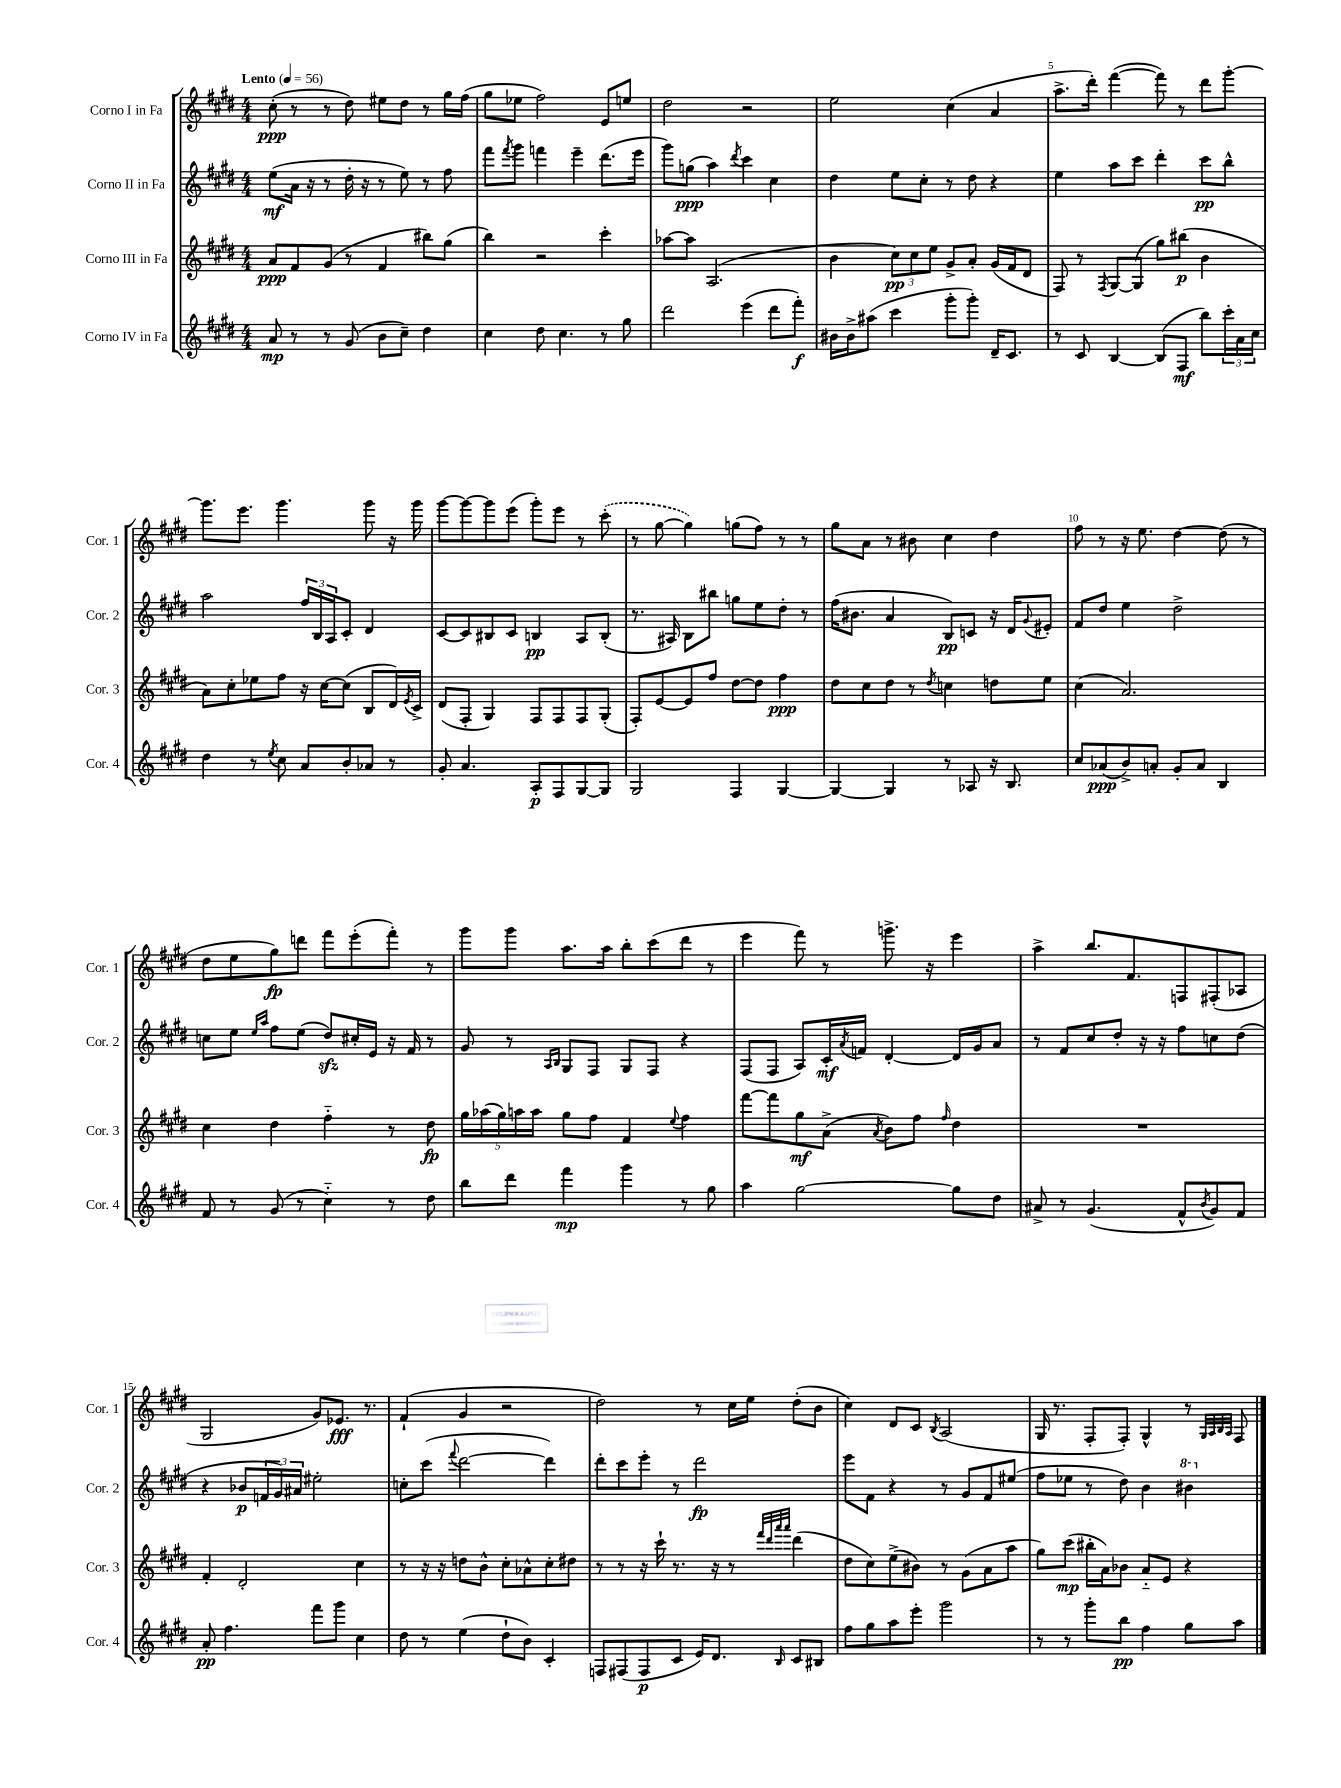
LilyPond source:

<<
\new StaffGroup <<
\new Staff = "s0" \with { instrumentName = "Corno I in Fa" shortInstrumentName = "Cor. 1" } {
    \clef treble \key e \major \numericTimeSignature \time 4/4 \tempo "Lento" 4 = 56
    cis''8-.\ppp( r8 r8 dis''8) eis''8 dis''8 r8 gis''16 fis''16( |
    gis''8 ees''8 fis''2) e'8 e''8 |
    dis''2 r2 |
    e''2 cis''4( a'4 |
    a''8.-> dis'''16-.) fis'''4~( fis'''8) r8 dis'''8 gis'''8~-. |
    gis'''8. e'''8. gis'''4. gis'''8 r16 gis'''16 |
    gis'''8~ gis'''8~ gis'''8 e'''8( gis'''8-.) e'''8 r8 \once \slurDashed cis'''8-.( |
    r8 gis''8~ gis''4) g''8( fis''8) r8 r8 |
    gis''8 a'8 r8 bis'8 cis''4 dis''4 |
    fis''8 r8 r16 e''8. dis''4~ dis''8( r8 |
    dis''8 e''8 gis''8\fp) d'''8 fis'''8 e'''8-.( fis'''8-.) r8 |
    gis'''8 gis'''8 a''8. a''16 b''8-. cis'''8( dis'''8 r8 |
    e'''4 fis'''8) r8 g'''8.-> r16 e'''4 |
    a''4-> b''8. fis'8. f8 fis8-.( aes8 |
    gis2 gis'8) ees'8.\fff r8. |
    fis'4-!( gis'4 r2 |
    dis''2) r8 cis''16 e''16 dis''8-.( b'8 |
    cis''4) dis'8 cis'8 \acciaccatura { b8 } a2( |
    gis16 r8. fis8-. fis8-.) gis4-^ r8 \grace { gis32 a32 b32 a32 } fis8 \bar "|." |
}
\new Staff = "s1" \with { instrumentName = "Corno II in Fa" shortInstrumentName = "Cor. 2" } {
    \clef treble \key e \major \numericTimeSignature \time 4/4
    e''8\mf( a'16 r16 r8 dis''16-. r16 r8 e''8) r8 fis''8 |
    fis'''8 \acciaccatura { fis'''8 } gis'''8 f'''4 e'''4-- dis'''8.( e'''16 |
    gis'''8) g''8\ppp( a''4) \acciaccatura { dis'''8 } cis'''4 cis''4 |
    dis''4 e''8 cis''8-. r8 dis''8 r4 |
    e''4 a''8 cis'''8 dis'''4-. cis'''8\pp b''8-^ |
    a''2 \tuplet 3/2 { fis''16 b16 a16 } cis'8-. dis'4 |
    cis'8~ cis'8 bis8 cis'8 b4\pp a8 b8-.( |
    r8. ais16) b8 bis''8 g''8 e''8 dis''8-. r8 |
    fis''16( bis'8. a'4 b8\pp) c'8 r16 dis'16 \appoggiatura { gis'8 } eis'8-. |
    fis'8 dis''8 e''4 dis''2-> |
    c''8 e''8 \grace { e''16 a''16 } fis''8 e''8( dis''8\sfz) cis''16-. e'16 r16 fis'16 r8 |
    gis'8 r8 \grace { a16 b16 } gis8 fis8 gis8 fis8 r4 |
    fis8( fis8 a8) cis'16-.\mf \acciaccatura { a'8 } f'16 dis'4~-. dis'16 gis'16 a'8 |
    r8 fis'8 cis''8 dis''8-. r16 r16 fis''8 c''8 dis''8( |
    r4 bes'8\p \tuplet 3/2 { f'16 gis'16) ais'16 } eis''2-. |
    c''8-. cis'''8( \appoggiatura { fis'''8 } dis'''2~ dis'''4) |
    dis'''8-. cis'''8 e'''8-. r8 dis'''2\fp |
    e'''8 fis'8 r4 r8 gis'8 fis'8 eis''8( |
    fis''8 ees''8 r8 dis''8) b'4 \ottava #1 bis''4 \ottava #0 \bar "|." |
}
\new Staff = "s2" \with { instrumentName = "Corno III in Fa" shortInstrumentName = "Cor. 3" } {
    \clef treble \key e \major \numericTimeSignature \time 4/4
    a'8\ppp fis'8 gis'8( r8 fis'4 bis''8) gis''8( |
    b''4) r2 cis'''4-. |
    aes''8~ aes''8 a2.( |
    b'4 \tuplet 3/2 { cis''8\pp) cis''8 e''8 } gis'8-> a'8-. gis'16( fis'16 dis'8 |
    fis8) r8 \acciaccatura { fis8 } gis8~ gis8( gis''8) bis''8\p( b'4 |
    a'8) cis''8-. ees''8 fis''8 r16 cis''16~ cis''8( b8 dis'16) \acciaccatura { e'8 } cis'16-> |
    dis'8( fis8-. gis4) fis8 fis8 fis8 gis8-.( |
    fis8-.) e'8~ e'8 fis''8 dis''8~ dis''8 fis''4\ppp |
    dis''8 cis''8 dis''8 r8 \acciaccatura { dis''8 } c''4 d''8 e''8 |
    cis''4( a'2.) |
    cis''4 dis''4 fis''4-_ r8 dis''8\fp |
    \tuplet 5/4 { gis''16 aes''16( gis''16) a''16 a''16 } gis''8 fis''8 fis'4 \appoggiatura { e''8 } fis''4 |
    fis'''8~ fis'''8 gis''8\mf a'8->( \acciaccatura { a'8 } b'8) fis''8 \grace { fis''16 } dis''4 |
    R1 |
    fis'4-. dis'2-. cis''4 |
    r8 r16 r16 d''8 b'8-^ cis''8-. aes'8-^ cis''8-. dis''8 |
    r8 r8 r16 cis'''16-! r8. r16 r8 \grace { fis'''32 dis'''32 a'''32 a'''32 } dis'''4( |
    dis''8 cis''8) e''8->( bis'8) r8 gis'8( a'8 a''8 |
    gis''8) cis'''8\mp( bis''16-. a'16) bes'8 a'8-_ e'8 r4 \bar "|." |
}
\new Staff = "s3" \with { instrumentName = "Corno IV in Fa" shortInstrumentName = "Cor. 4" } {
    \clef treble \key e \major \numericTimeSignature \time 4/4
    a'8\mp r8 r8 gis'8( b'8 cis''8--) dis''4 |
    cis''4 dis''8 cis''4. r8 gis''8 |
    dis'''2 e'''4( dis'''8 fis'''8-.\f) |
    bis'16 bis'16-> ais''8( cis'''4 gis'''8-. gis'''8-.) dis'16-- cis'8. |
    r8 cis'8 b4~ b8( fis8\mf b''8) \tuplet 3/2 { cis'''16-. a'16 cis''16 } |
    dis''4 r8 \acciaccatura { e''8 } cis''8 a'8 b'8-. aes'8 r8 |
    gis'8-. a'4. a8-.\p fis8 gis8~ gis8 |
    gis2 fis4 gis4~ |
    gis4~ gis4 r8 aes8 r16 b8. |
    cis''8 aes'8\ppp( b'8->) a'8-. gis'8-. a'8 b4 |
    fis'8 r8 gis'8( r8 cis''4-_) r8 dis''8 |
    b''8 dis'''8 fis'''4\mp gis'''4 r8 gis''8 |
    a''4 gis''2~ gis''8 dis''8 |
    ais'8-> r8 gis'4.( fis'8-^ \acciaccatura { b'8 } gis'8) fis'8 |
    a'8-.\pp fis''4. fis'''8 gis'''8 cis''4 |
    dis''8 r8 e''4( dis''8-! b'8) cis'4-. |
    f8 fis8( fis8\p cis'8 e'16) dis'8. \grace { b16 } cis'8 bis8 |
    fis''8 gis''8 a''8 e'''8-. gis'''2 |
    r8 r8 gis'''8-. b''8\pp fis''4 gis''8 a''8 \bar "|." |
}
>>
>>
\layout { \context { \Score \override BarNumber.break-visibility = ##(#f #t #t) barNumberVisibility = #(every-nth-bar-number-visible 5) } }
